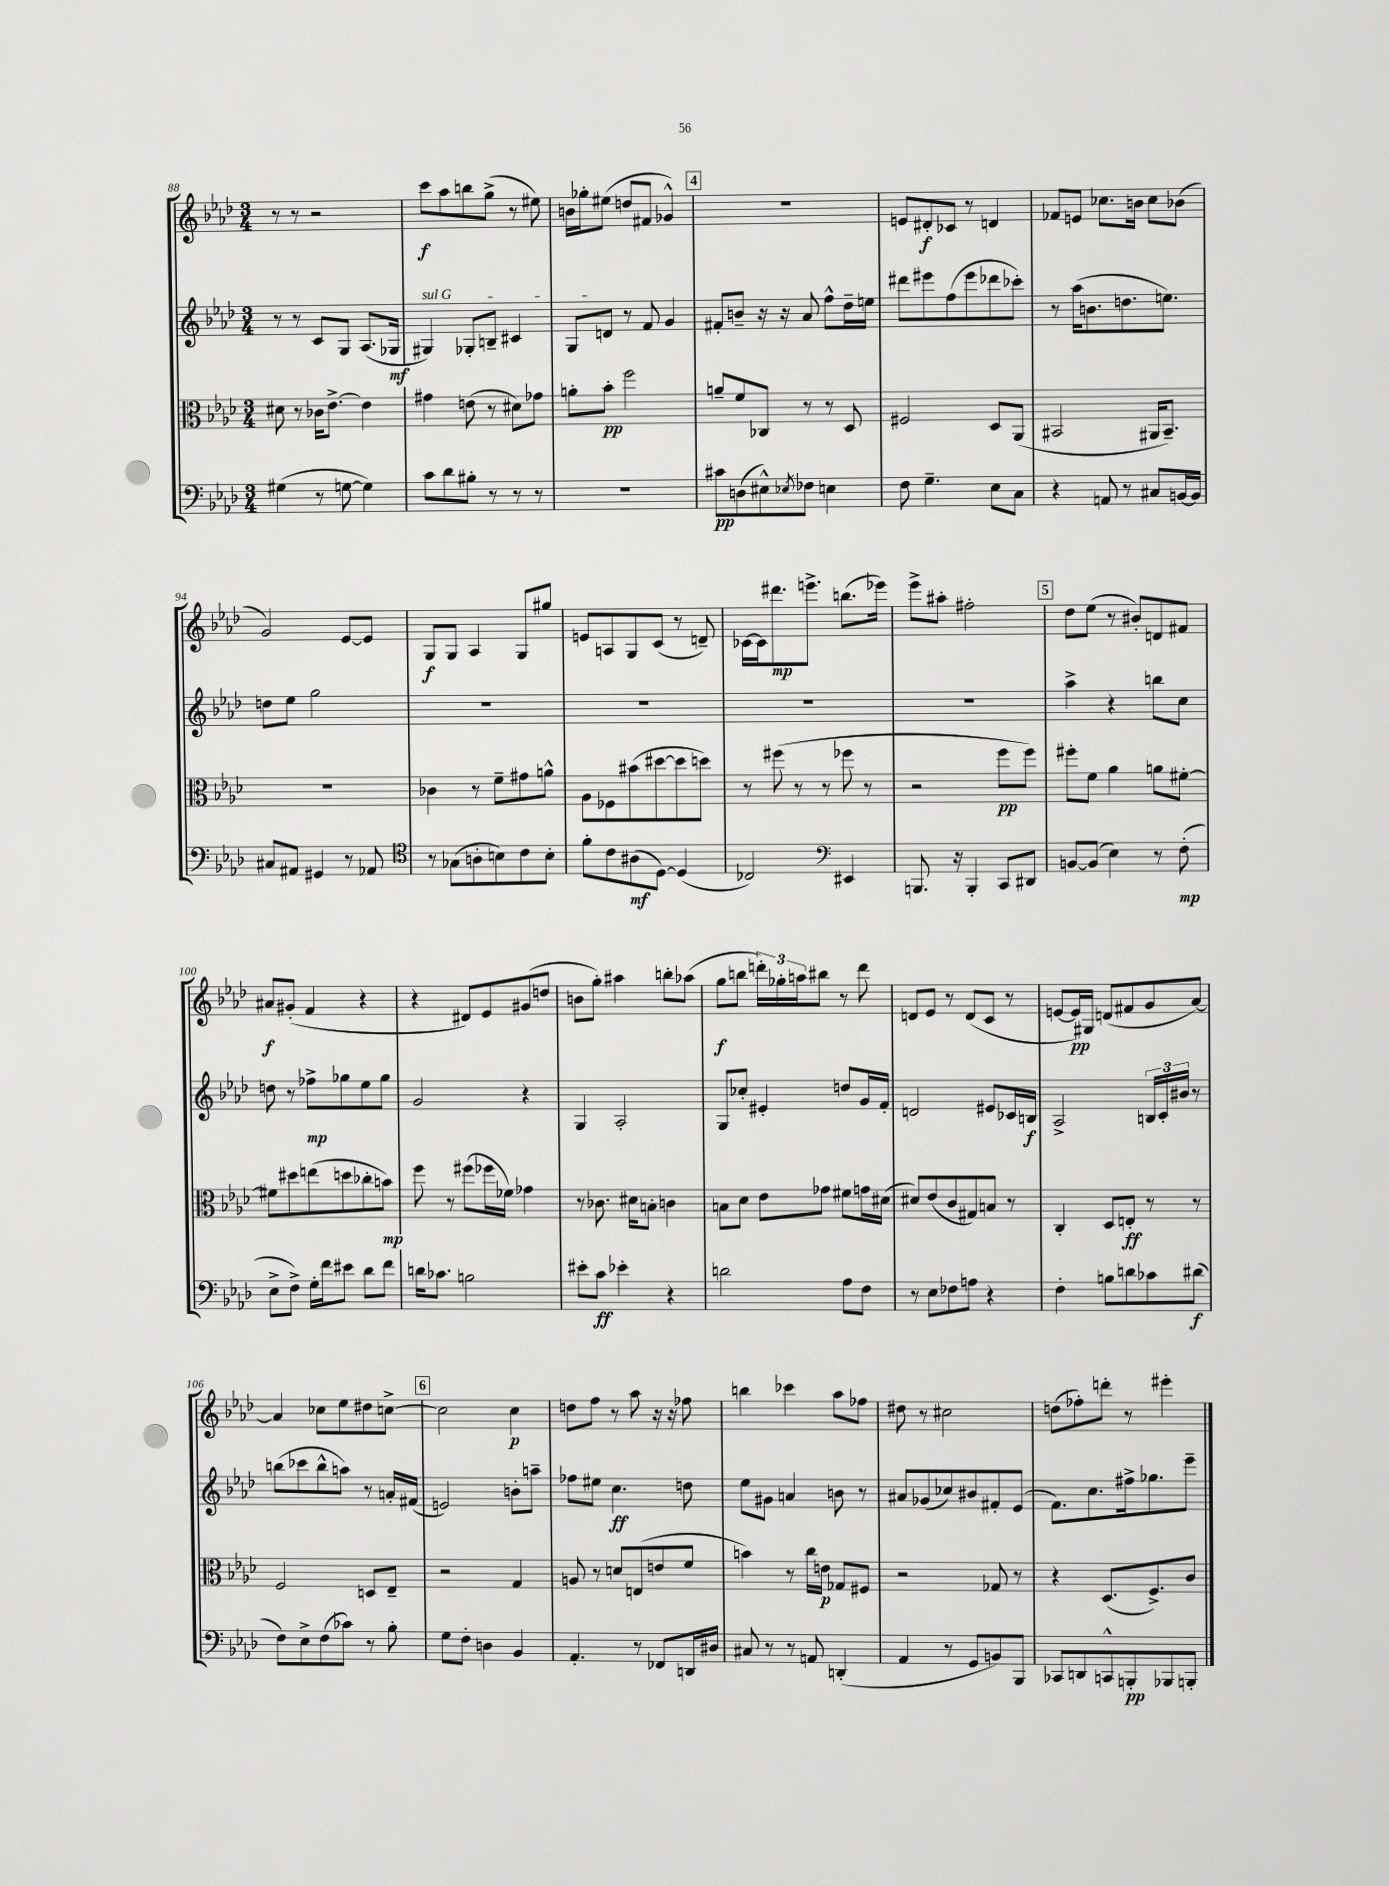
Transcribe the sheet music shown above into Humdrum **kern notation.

**kern	**dynam	**kern	**dynam	**kern	**dynam	**kern	**dynam
*part4	*part4	*part3	*part3	*part2	*part2	*part1	*part1
*staff4	*staff4	*staff3	*staff3	*staff2	*staff2	*staff1	*staff1
*clefF4	*	*clefC3	*	*clefG2	*	*clefG2	*
*k[b-e-a-d-]	*	*k[b-e-a-d-]	*	*k[b-e-a-d-]	*	*k[b-e-a-d-]	*
*M3/4	*	*M3/4	*	*M3/4	*	*M3/4	*
=88	=88	=88	=88	=88	=88	=88	=88
(4G#X\	.	8d#X\	.	8r	.	8r	.
.	.	8r	.	8r	.	8r	.
8r	.	16c-X\KL	.	8c/L	.	2r	.
.	.	[8.e-^\J	.	.	.	.	.
[8Gn\	.	.	.	8G/J	.	.	.
4G\])	.	4e-\]	.	(8.A-/L	.	.	.
.	.	.	.	16G-X/Jk	mf	.	.
=89	=89	=89	=89	=89	=89	=89	=89
!	!	!	!	!LO:TX:a:i:t=sul G	!	!	!
8c\L	.	4g#X\	.	4G#X/)	.	8ccc\L	f
8d-\	.	.	.	.	.	8aa-\	.
8B#X'\J	.	(8en\	.	8G-X'/L	.	8bbn\	.
8r	.	8r	.	8Bn~/J	.	(8gg^\J	.
8r	.	8d#X\L)	.	4c#X/	.	8r	.
8r	.	8g-X\J	.	.	.	8ee#X\)	.
=90	=90	=90	=90	=90	=90	=90	=90
2.r	.	8an'\L	.	8G/L	.	16bn\LL	.
.	.	.	.	.	.	16gg-X'\J	.
.	.	8b-'\J	pp	8dn/J	.	(8ee#X\J	.
.	.	2ff\	.	8r	.	8ddn/L	.
.	.	.	.	8f/	.	8f#X/J	.
.	.	.	.	4g/	.	4g-X^^/)	.
!!LO:REH:place=s1:t=4
=91	=91	=91	=91	=91	=91	=91	=91
8c#X\L	pp	8an~/L	.	8f#X'/L	.	2.r	.
(8Dn\	.	8f/	.	8bn~/J	.	.	.
8E#X^^\)	.	8C-X/J	.	16r	.	.	.
.	.	.	.	16r	.	.	.
8qE-X/	.	.	.	.	.	.	.
8F-X\J	.	8r	.	8a-/	.	.	.
4En\	.	8r	.	8ff^^\L	.	.	.
.	.	8D-/	.	16dd-~\L	.	.	.
.	.	.	.	16een\JJ	.	.	.
=92	=92	=92	=92	=92	=92	=92	=92
8F\	.	2F#X/	.	8ddd#X\L	.	8en/L	.
4.G~\	.	.	.	8eee#X\	.	8d#X'/	f
.	.	.	.	(8ff\	.	8c-X/J	.
.	.	.	.	8eee#\	.	8r	.
8E-\L	.	8D-/L	.	8ddd-X\	.	4dn/	.
8C\J	.	(8AA-/J	.	8ccc-X'\J)	.	.	.
=93	=93	=93	=93	=93	=93	=93	=93
4r	.	2BB#X/	.	8r	.	8f-X/L	.
.	.	.	.	(16aa-\KL	.	8en/J	.
.	.	.	.	8.bn\	.	.	.
8AAn/	.	.	.	.	.	8.cc-X\L	.
8r	.	.	.	8.ddn\	.	.	.
.	.	.	.	.	.	16bn\Jk	.
8C#X/L	.	16AA#X/KL	.	.	.	8cc-\L	.
.	.	8.BB#~/J)	.	8.een\J)	.	.	.
[16BBn/L	.	.	.	.	.	(8b-X\J	.
16BB/JJ]	.	.	.	.	.	.	.
!!LO:LB:g=z
=94	=94	=94	=94	=94	=94	=94	=94
8C#X/L	.	2.r	.	8ddn\L	.	2g/)	.
8AA#X/J	.	.	.	8ee-\J	.	.	.
4GG#X/	.	.	.	2gg\	.	.	.
8r	.	.	.	.	.	[8e-/L	.
8AA-X/	.	.	.	.	.	8e-/J]	.
=95	=95	=95	=95	=95	=95	=95	=95
*clefC4	*	*	*	*	*	*	*
8r	.	4c-X\	.	2.r	.	8G/L	f
(8G-X\L	.	.	.	.	.	8G/J	.
8An'\	.	8r	.	.	.	4A-/	.
8Bn\)	.	8f~\L	.	.	.	.	.
8c\	.	8g#X\	.	.	.	8G/L	.
8B'\J	.	8an^^\J	.	.	.	8gg#X/J	.
=96	=96	=96	=96	=96	=96	=96	=96
8f'\L	.	8A-\L	.	2.r	.	8en/L	.
8c\	.	8F-X\	.	.	.	8An/	.
(8A#X\	mf	(8b#X\	.	.	.	8G/	.
[8D-\J)	.	[8dd#X\	.	.	.	(8c/J	.
(4D-/]	.	8dd#\]	.	.	.	8r	.
.	.	8ddn\J)	.	.	.	8dn~/)	.
=97	=97	=97	=97	=97	=97	=97	=97
2C-X/)	.	8r	.	2.r	.	[16c-X\LL	.
.	.	.	.	.	.	16c-\J]	.
.	.	(8ff#X\	.	.	.	8.ddd#X\	mp
.	.	8r	.	.	.	.	.
.	.	.	.	.	.	8.eeen^\J	.
.	.	8r	.	.	.	.	.
*clefF4	*	*	*	*	*	*	*
4EE#X/	.	8ff-X\	.	.	.	(8.bbn\L	.
.	.	8r	.	.	.	.	.
.	.	.	.	.	.	16eee-X\Jk)	.
=98	=98	=98	=98	=98	=98	=98	=98
8.BBBn/	.	2r	.	2.r	.	8eee-^\L	.
.	.	.	.	.	.	8aa#X'\J	.
16r	.	.	.	.	.	.	.
4BBB'/	.	.	.	.	.	2ff#X'\	.
8CC/L	.	8ff\L	pp	.	.	.	.
8DD#X/J	.	8ff\J)	.	.	.	.	.
!!LO:REH:place=s1:t=5
=99	=99	=99	=99	=99	=99	=99	=99
[8BBn/L	.	8ff#X'\L	.	4aa-^\	.	8dd-\L	.
(8BB/J]	.	8f\J	.	.	.	(8ee-\J	.
4E-\)	.	4a-\	.	4r	.	8r	.
.	.	.	.	.	.	8b#X'/L)	.
8r	.	8an\L	.	8bbn\L	.	8dn/	.
(8F'\	mp	[8f#X'\J	.	8cc\J	.	8f#X/J	.
!!LO:LB:g=z
=100	=100	=100	=100	=100	=100	=100	=100
8E-^\L	.	8f#X\L]	.	8ddn\	.	8a#X/L	f
8F^\J)	.	8dd#X\	.	8r	.	(8g#X'/J	.
16G'\LL	.	(8een\	.	8ff-X^\L	mp	4f/	.
16f\J	.	.	.	.	.	.	.
8e#X\J	.	8ddn\	.	8gg-X\	.	.	.
8d-\L	.	8cc-X'\	.	8ee-\	.	4r	.
8f\J	.	8bn\J)	mp	8gg-\J	.	.	.
=101	=101	=101	=101	=101	=101	=101	=101
16dn\KL	.	8ff\	.	2g/	.	4r	.
8.c-X\J	.	.	.	.	.	.	.
.	.	8r	.	.	.	.	.
2Bn\	.	(8ff#X\L	.	.	.	8d#X/L)	.
.	.	16ff-X\L	.	.	.	8e-/	.
.	.	16f-X\JJ)	.	.	.	.	.
.	.	4g-X\	.	4r	.	(8g#X/	.
.	.	.	.	.	.	8ddn/J	.
=102	=102	=102	=102	=102	=102	=102	=102
8e#X'\L	.	8r	.	4G/	.	8bn\L	.
8c\J	ff	8.c-X\	.	.	.	8gg'\J)	.
4e-X'\	.	.	.	2A-'/	.	4aa#X\	.
.	.	16d#X\KL	.	.	.	.	.
.	.	8Bn'\J	.	.	.	.	.
4r	.	4cn\	.	.	.	8bbn'\L	.
.	.	.	.	.	.	(8aa-X\J	.
=103	=103	=103	=103	=103	=103	=103	=103
2dn\	.	8Bn\L	.	8G/L	.	8gg\L	f
.	.	8d-\J	.	8cc-X'/J	.	8bbn\J	.
.	.	8e-\L	.	4e#X'/	.	24dddn'\LL)	.
.	.	.	.	.	.	24gg-X'\	.
.	.	.	.	.	.	24aan\J	.
.	.	8g-X\J	.	.	.	8bb#X\J	.
8A-\L	.	8f#X\L	.	8ddn/L	.	8r	.
8F\J	.	16gn\L	.	16g/L	.	8ddd\	.
.	.	(16d#X\JJ	.	16f'/JJ	.	.	.
=104	=104	=104	=104	=104	=104	=104	=104
8r	.	8d#X/L)	.	2dn/	.	8dn/L	.
8E-\L	.	(8e-/	.	.	.	8e-/J	.
8F-X\	.	8c/	.	.	.	8r	.
8An\J	.	8G#X/)	.	.	.	(8d/L	.
4r	.	8Bn/J	.	8e#X/L	.	8c/J	.
.	.	8r	.	16c-X/L	.	8r	.
.	.	.	.	16Bn/JJ	f	.	.
=105	=105	=105	=105	=105	=105	=105	=105
4F'\	.	4C'/	.	2A-^/	.	[8en/L	.
.	.	.	.	.	.	16e/L])	pp
.	.	.	.	.	.	16G#X/JJ	.
8Bn\L	.	8D-/L	.	.	.	(8dn/L	.
8dn\	.	8En'/J	ff	.	.	8f#X/	.
8c-X\	.	8r	.	24Bn/LL	.	8g/	.
.	.	.	.	24c'/	.	.	.
.	.	.	.	24b#X/JJ	.	.	.
(8d#X\J	f	8r	.	8r	.	[8a-/J)	.
!!LO:LB:g=z
=106	=106	=106	=106	=106	=106	=106	=106
8F\L)	.	2F/	.	(8bbn\L	.	4a-/]	.
8E-^\	.	.	.	8ccc-X\	.	.	.
(8F\	.	.	.	8bb^^\	.	8cc-X\L	.
8c-X\J)	.	.	.	8aan\J)	.	8ee-\	.
8r	.	8Dn/L	.	8r	.	8dd#X\	.
8B-'\	.	8E-~/J	.	16an'/LL	.	[8ccn^\J	.
.	.	.	.	(16f#X/JJ	.	.	.
!!LO:REH:place=s1:t=6
=107	=107	=107	=107	=107	=107	=107	=107
8G\L	.	2r	.	2en/)	.	2cc\]	.
8F'\J	.	.	.	.	.	.	.
4Dn\	.	.	.	.	.	.	.
4BB-/	.	4G/	.	8bn'\L	.	4cc\	p
.	.	.	.	8aan~\J	.	.	.
=108	=108	=108	=108	=108	=108	=108	=108
4.AA-'/	.	8An/	.	8ff-X\L	.	8ddn\L	.
.	.	8r	.	8ee#X\J	.	8ff\J	.
.	.	8dn/L	.	4.cc\	ff	8r	.
8r	.	(8En/	.	.	.	8aa-\	.
8FF-X/L	.	8en/	.	.	.	16r	.
.	.	.	.	.	.	16r	.
16DDn/L	.	8f/J	.	8ddn\	.	8ff-X\	.
16D#X/JJ	.	.	.	.	.	.	.
=109	=109	=109	=109	=109	=109	=109	=109
8C#X/	.	4bn\)	.	8ee-\L	.	4bbn\	.
8r	.	.	.	8g#X\J	.	.	.
8r	.	8r	.	4an/	.	4ccc-X\	.
8AAn/	.	16cc\LL	.	.	.	.	.
.	.	16en\JJ	p	.	.	.	.
(4DDn'/	.	8G-X/L	.	8bn\	.	8aa-\L	.
.	.	8F#X/J	.	8r	.	8ff-X\J	.
=110	=110	=110	=110	=110	=110	=110	=110
4AA-/	.	2r	.	8a#X/L	.	8dd#X\	.
.	.	.	.	(8g-X/	.	8r	.
8r	.	.	.	8cc-X/)	.	2cc#X\	.
8GG/L	.	.	.	8b#X/	.	.	.
8BBn/)	.	8G-X/	.	8f#X'/	.	.	.
8BBB-/J	.	8r	.	(8e-/J	.	.	.
=111	=111	=111	=111	=111	=111	=111	=111
8CC-X/L	.	4r	.	8.f\L)	.	(8ddn\L	.
8DDn/	.	.	.	.	.	8ff-X'\)	.
.	.	.	.	8.cc\	.	.	.
8CCn^^/	.	(8.D-/L	.	.	.	8dddn'\J	.
8BBBn'/	pp	.	.	16ff#X^\k	.	8r	.
.	.	8.F^/)	.	8.gg-X\	.	.	.
8BBB-X/	.	.	.	.	.	4eee#X'\	.
8BBBn'/J	.	8c/J	.	8eee-~\J	.	.	.
==	==	==	==	==	==	==	==
*-	*-	*-	*-	*-	*-	*-	*-
